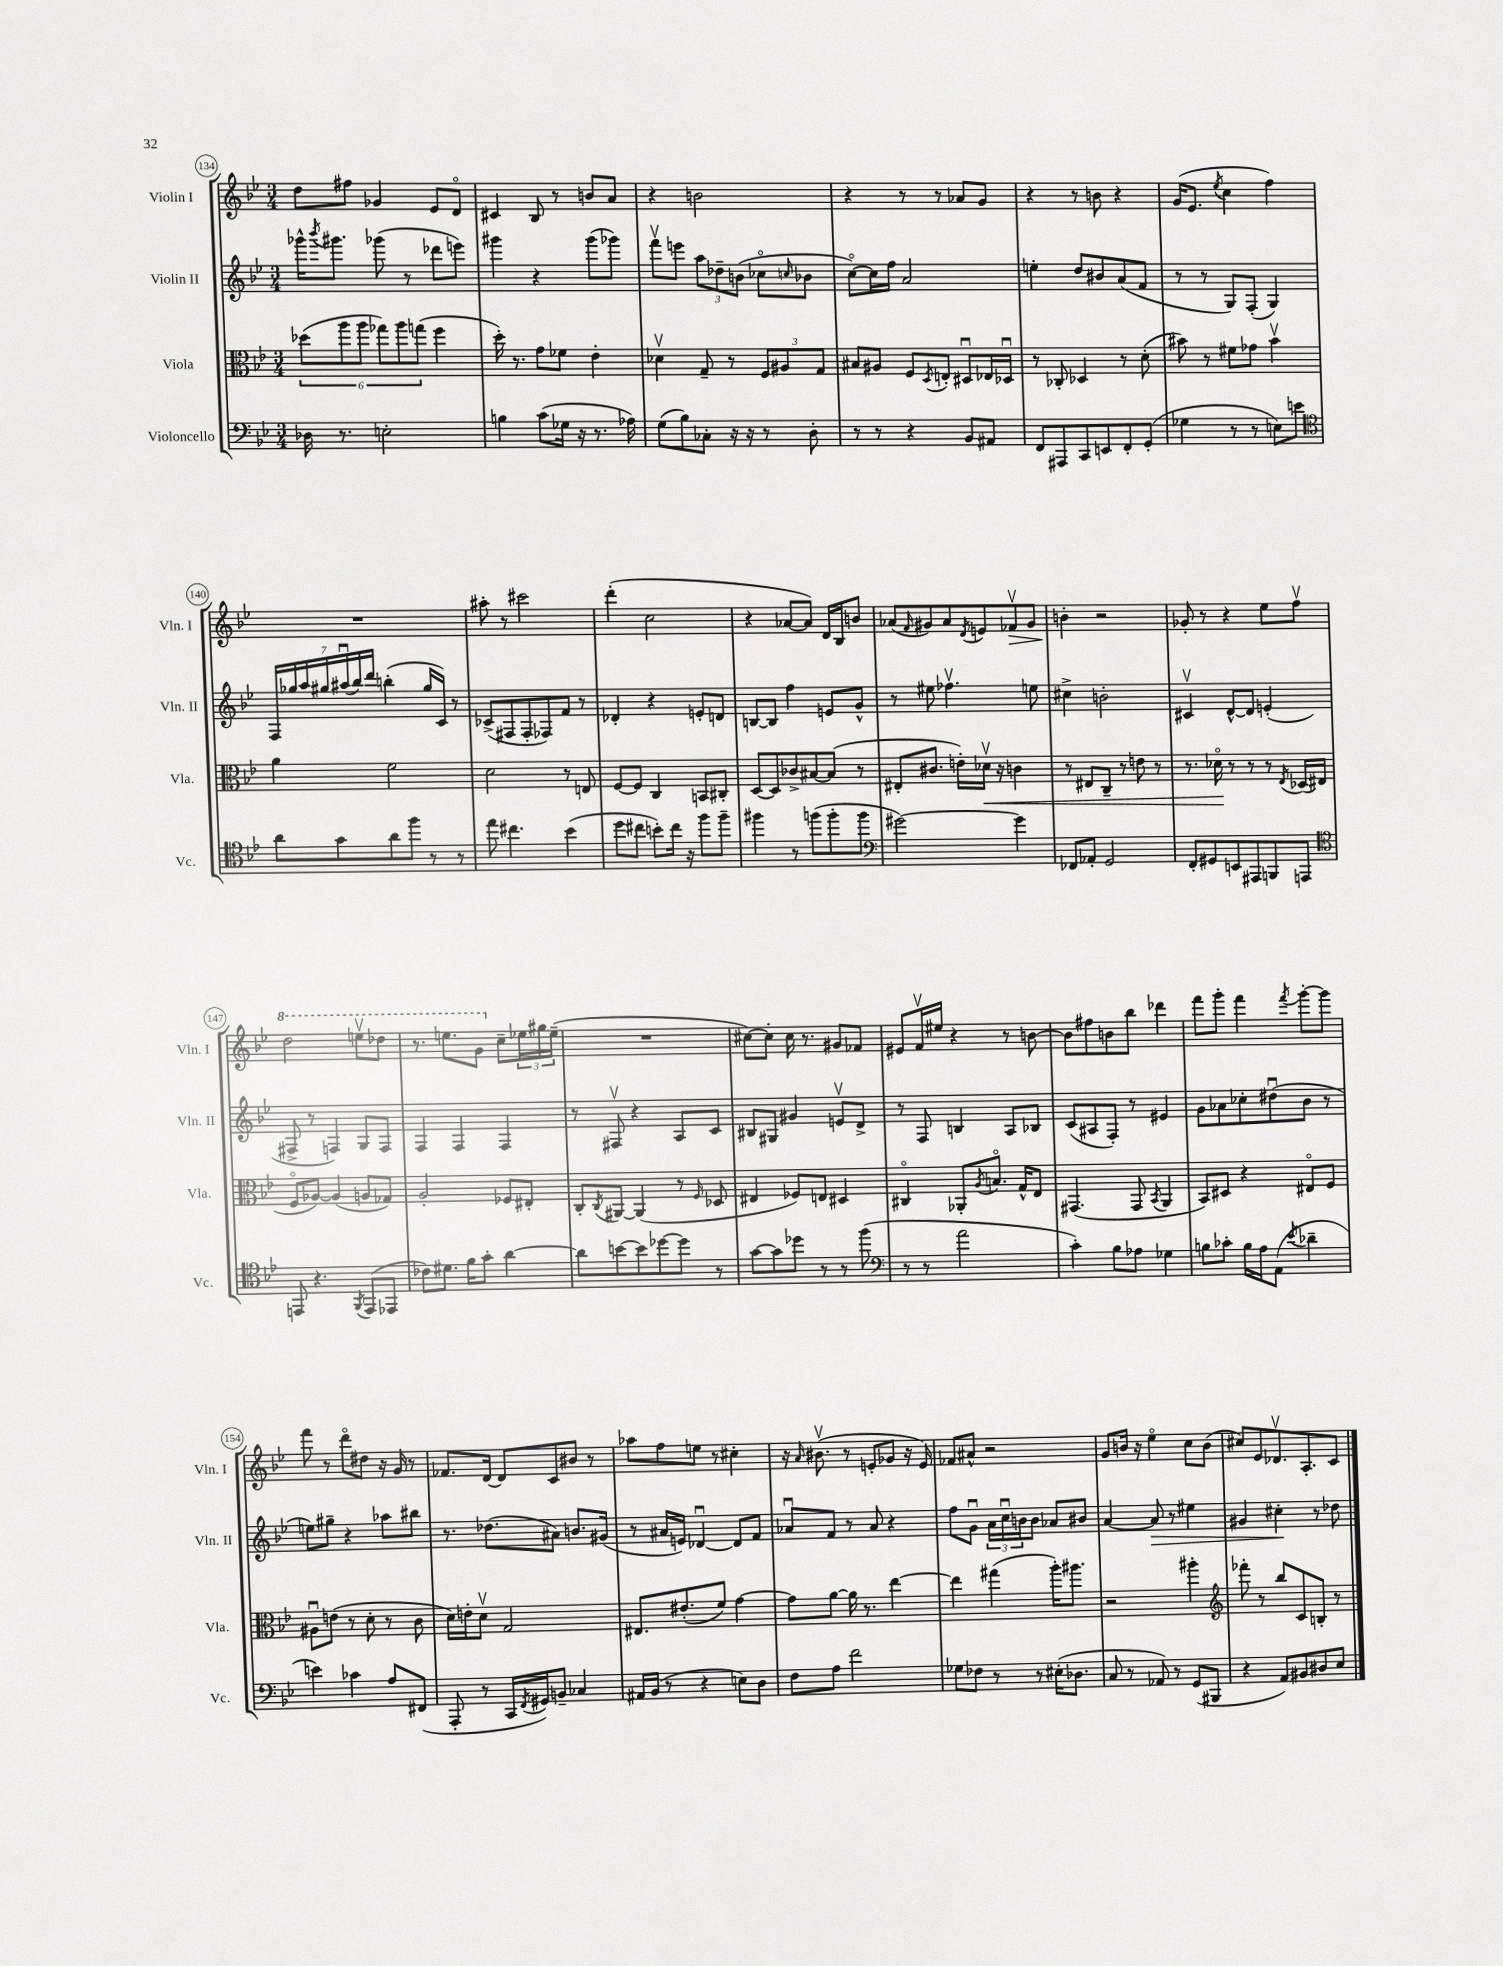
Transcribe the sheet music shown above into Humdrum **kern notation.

**kern	**kern	**dynam	**kern	**dynam	**kern	**dynam
*part4	*part3	*part3	*part2	*part2	*part1	*part1
*staff4	*staff3	*staff3	*staff2	*staff2	*staff1	*staff1
*I"Violoncello	*I"Viola	*	*I"Violin II	*	*I"Violin I	*
*I'Vc.	*I'Vla.	*	*I'Vln. II	*	*I'Vln. I	*
*clefF4	*clefC3	*	*clefG2	*	*clefG2	*
*k[b-e-]	*k[b-e-]	*	*k[b-e-]	*	*k[b-e-]	*
*M3/4	*M3/4	*	*M3/4	*	*M3/4	*
=134	=134	=134	=134	=134	=134	=134
16D-X\	(12dd-X\L	.	16ggg-X^^\KL	.	8dd\L	.
.	.	.	8qbbb-/	.	.	.
8.r	.	.	8.ggg#X\J	.	.	.
.	12aa\	.	.	.	.	.
.	.	.	.	.	8ff#X\J	.
.	12aa\J	.	.	.	.	.
2En'\	12gg-X\L)	.	(8ggg-X\	.	4g-X/	.
.	12aa\	.	.	.	.	.
.	.	.	8r	.	.	.
.	(12ggn\J	.	.	.	.	.
.	4ff\	.	8ddd-X\L	.	8e-/L	.
.	.	.	8eeen\J)	.	8d/J	.
=135	=135	=135	=135	=135	=135	=135
4Bn\	16dd'\)	.	4ggg#X\	.	4c#X/	.
.	8.r	.	.	.	.	.
(8c\L	8g\L	.	4r	.	8B-/	.
16G-X\Jk	8f-X\J	.	.	.	8r	.
16r	.	.	.	.	.	.
8.r	4e-'\	.	(8ggg#\L	.	8bn/L	.
.	.	.	8ggg-X\J)	.	8a/J	.
16A-X\)	.	.	.	.	.	.
=136	=136	=136	=136	=136	=136	=136
(8G\L	4d-Xv\	.	8fffv\L	.	4r	.
8B-\)	.	.	8eeen\J	.	.	.
8C-X'\J	8G~/	.	12aa\L	.	2bn\	.
.	.	.	12dd-X~\	.	.	.
16r	8r	.	.	.	.	.
.	.	.	(12bn\J	.	.	.
16r	.	.	.	.	.	.
8r	12F/L	.	8cc-X\L	.	.	.
.	12A#X/	.	.	.	.	.
.	.	.	16qqccn/	.	.	.
8D'\	.	.	8b-X\J	.	.	.
.	12G/J	.	.	.	.	.
=137	=137	=137	=137	=137	=137	=137
8r	8B#X/L	.	[8cc\L)	.	4r	.
8r	8A#X/J	.	16cc\L]	.	.	.
.	.	.	16ff\JJ	.	.	.
4r	8F/L	.	2a/	.	8r	.
.	8qD/	.	.	.	.	.
.	8En'/J	.	.	.	8r	.
8BB-/L	8D#Xu/L	.	.	.	8a-X/L	.
8AA#X/J	16E-X/L	.	.	.	8g/J	.
.	16D-Xu/JJ	.	.	.	.	.
=138	=138	=138	=138	=138	=138	=138
8FF/L	8r	.	4een'\	.	4r	.
8AAA#X/	8C-X'/	.	.	.	.	.
8CC/	4D-X/	.	8dd/L	.	8r	.
8EEn/	.	.	8b#X/	.	8bn\	.
8FF'/	8r	.	(8a/	.	4r	.
(8GG'/J	(8d'\	.	8f/J	.	.	.
=139	=139	=139	=139	=139	=139	=139
4G-X\	8b#X\)	.	8r	.	(16g/KL	.
.	.	.	.	.	8.e-/J	.
.	8r	.	8r	.	.	.
.	.	.	.	.	8qee-/	.
8r	8f#X\L	.	8G/L)	.	4cc\	.
8r	8g-X\J	.	(8F'/J	.	.	.
8En\L)	4b#v\	.	4G/)	.	4ff\)	.
8en\J	.	.	.	.	.	.
!!LO:LB:g=z
=140	=140	=140	=140	=140	=140	=140
*clefC4	*	*	*	*	*	*
8a\L	4a\	.	28F/LL	.	2.r	.
.	.	.	28gg-X/	.	.	.
.	.	.	28aa/	.	.	.
.	.	.	28gg#X/	.	.	.
8g\	.	.	.	.	.	.
.	.	.	(28aa#Xu/	.	.	.
.	.	.	28bb-/)	.	.	.
.	.	.	28ddd/JJ	.	.	.
8a\	2f\	.	(4bbn'\	.	.	.
8ff\J	.	.	.	.	.	.
8r	.	.	16gg#/LL	.	.	.
.	.	.	16c/JJ)	.	.	.
8r	.	.	8r	.	.	.
=141	=141	=141	=141	=141	=141	=141
8ee-\	2d\	.	(8c-X^/L	.	8aa#X'\	.
4.cc#X\	.	.	8F#X/	.	8r	.
.	.	.	8F#'/	.	2ccc#X\	.
.	.	.	8F-X/)	.	.	.
(4b-\	8r	.	8f/J	.	.	.
.	8En/	.	8r	.	.	.
=142	=142	=142	=142	=142	=142	=142
8dd\L	[8F/L	.	4d-X'/	.	(4ddd'\	.
8cc#X\J	8F/J]	.	.	.	.	.
8bn'\L)	4C/	.	4r	.	2cc\	.
16cc#\Jk	.	.	.	.	.	.
16r	.	.	.	.	.	.
8ff\L	8BBn/L	.	8en'/L	.	.	.
8ff~\J	8C#X'/J	.	8dn/J	.	.	.
=143	=143	=143	=143	=143	=143	=143
4ff#X\	[8D/L	.	[8Bn/L	.	4r	.
.	8D/]	.	8B/J]	.	.	.
8r	8c-X^/	.	4ff\	.	[8a-X/L	.
(8ffn\L	[8B#X/	.	.	.	8a-/J])	.
8ff'\	(8B#/J]	.	8en/L	.	16d/LL	.
.	.	.	.	.	16B-/J	.
8ff\J	8r	.	8g^^/J	.	8bn/J	.
=144	=144	=144	=144	=144	=144	=144
*clefF4	*	*	*	*	*	*
[2g#X\)	8E#X'/L	.	8r	.	(8a-X/L	.
.	.	.	.	.	16qqf/	.
.	8.c#X/J	.	8ee#X\	.	8g#X/)	.
.	.	.	4.ff-Xv\	.	8a-/	.
.	16en'\LL)	.	.	.	.	.
.	.	.	.	.	8qd/	.
!	!	!LO:HP:b	!	!	!	!
.	16d-Xv\JJ	<	.	.	8en/	.
.	16r	.	.	.	.	.
!	!	!	!	!	!	!LO:HP:b
4g#\]	4cn\	.	.	.	8f-Xv/	>
.	.	.	8een\	.	8g#/J	.
=145	=145	=145	=145	=145	=145	=145
8FF-X/L	8r	.	4cc#X^\	.	4bn'\	.
8AA-X'/J	8E#X/L	.	.	.	.	.
2GG/	8C~/J	.	2bn'\	.	2r	]
.	8r	.	.	.	.	.
.	8en\	.	.	.	.	.
.	8r	.	.	.	.	.
=146	=146	=146	=146	=146	=146	=146
8FF'/L	8.r	.	4c#Xv/	.	8g-X'/	.
8GG#X/	.	.	.	.	8r	.
.	16d-X\	.	.	.	.	.
8EEn/	8r	[	[8d^^/L	.	4r	.
8AAA#X/	8r	.	8d/J]	.	.	.
8BBBn/	8r	.	(4en'/	.	8ee-\L	.
.	8qE-/	.	.	.	.	.
8AAAn/J	(16D-X/LL	.	.	.	8ffv\J	.
.	16E#X/JJ	.	.	.	.	.
!!LO:LB:g=z
=147	=147	=147	=147	=147	=147	=147
*clefC4	*	*	*	*	*	*
*	*	*	*	*	*8va	*
8EEn/	8F/L	.	8F#X^/	.	2ddd\	.
4.r	[8A-X/J)	.	8r	.	.	.
.	(4A-/]	.	4Fn/)	.	.	.
8qFF/	.	.	.	.	.	.
(8EE/L	8An/L	.	8G/L	.	8eeenv\L	.
8EE-X/J	8G-X/J)	.	8F/J	.	8ddd-X\J	.
=148	=148	=148	=148	=148	=148	=148
8c-X\L)	2A'/	.	4F/	.	8.r	.
8.d#X\J	.	.	.	.	.	.
.	.	.	.	.	8.eeen\L	.
.	.	.	4F/	.	.	.
16f\KL	.	.	.	.	.	.
8g'\J	.	.	.	.	8gg\J	.
*	*	*	*	*	*X8va	*
[4a\	8F-X/L	.	4F/	.	8cc~\L	.
.	8E#X'/J	.	.	.	24ee-X\L	.
.	.	.	.	.	24gg#X\	.
.	.	.	.	.	(24ee-~\JJ	.
=149	=149	=149	=149	=149	=149	=149
8a\L]	8C'/L	.	8r	.	2.r	.
.	8qC/	.	.	.	.	.
[8bn\	[8AA#X/J	.	8F#Xv/	.	.	.
8b\]	(4AA#/]	.	4r	.	.	.
[8dd-X\	.	.	.	.	.	.
8dd-\J]	8r	.	8A/L	.	.	.
.	16qqF/	.	.	.	.	.
8r	8D-X/	.	8c/J	.	.	.
=150	=150	=150	=150	=150	=150	=150
[8g\L	4E#X/	.	8B#X/L	.	[8cc#X\L)	.
8g\]	.	.	8G#X/J	.	8cc#'\J]	.
8dd-X\J	8F-X/L)	.	4g#X/	.	16cc#\	.
.	.	.	.	.	8.r	.
8r	8En/J	.	.	.	.	.
8r	4D#X/	.	8env/L	.	8g#X/L	.
(8ff\	.	.	8d^/J	.	8f-X/J	.
=151	=151	=151	=151	=151	=151	=151
*clefF4	*	*	*	*	*	*
8r	4C#X/	.	8r	.	8e#X/L	.
8r	.	.	8F/	.	16fv/L	.
.	.	.	.	.	16ee#X/JJ	.
2a\	8AA-X'/L	.	4Bn/	.	4r	.
.	8qA/	.	.	.	.	.
.	8.Bn/J	.	.	.	.	.
.	.	.	8A/L	.	8r	.
.	16G^^/KL	.	.	.	.	.
.	8E-/J	.	8B-X/J	.	[8bn\	.
=152	=152	=152	=152	=152	=152	=152
4c'\)	(4.GG#X/	.	(8c/L	.	8b\L]	.
.	.	.	8A#X/	.	8ff#X\	.
8B-\L	.	.	8F'/J)	.	8bn\	.
8A-X\J	8GG#/	.	8r	.	8bb-\J	.
.	8qBB-/	.	.	.	.	.
4G-X\	4AA/	.	4e#X/	.	4ddd-X\	.
=153	=153	=153	=153	=153	=153	=153
8Bn\L	8BB-/L)	.	8g\L	.	8fff\L	.
8c-X'\J	8D#X/J	.	8a-X\	.	8ggg'\J	.
16B\LL	4r	.	8cc-X'\	.	4fff\	.
16A\J	.	.	.	.	.	.
(8AA\J	.	.	(8dd#Xu\	.	.	.
8qe-/	.	.	.	.	8qfff/	.
4d-X~\	8E#X/L	.	8b-\J	.	[8ggg'\L	.
.	8F/J	.	8r	.	8ggg\J]	.
!!LO:LB:g=z
=154	=154	=154	=154	=154	=154	=154
4en\)	8A#Xu\L	.	8een\L)	.	8fff\	.
.	(8en\J	.	8gg#X~\J	.	8r	.
4c-X\	8r	.	4r	.	8ddd\L	.
.	8d'\	.	.	.	8dd#X\J	.
8A/L	8r	.	8aa-X\L	.	16r	.
.	.	.	.	.	16g/	.
(8FF#X/J	8c\	.	8bb#X\J	.	8r	.
=155	=155	=155	=155	=155	=155	=155
8AAA'/	16d\LL)	.	8.r	.	8.f-X/L	.
.	16en'\J	.	.	.	.	.
8r	8dv\J	.	.	.	.	.
.	.	.	(8.dd-X\L	.	[16d/Jk	.
16CC/LL	2G/	.	.	.	8d/L]	.
8qFF/	.	.	.	.	.	.
16GG#X/J)	.	.	.	.	.	.
8BBn~/J	.	.	8a#X\J)	.	8c/	.
4C-X/	.	.	8.bn/L	.	8b#X/J	.
.	.	.	.	.	8r	.
.	.	.	(16g#X/Jk	.	.	.
=156	=156	=156	=156	=156	=156	=156
16AA#X/LL	8.E#X/L	.	8r	.	8aa-X\L	.
(16BB-/JJ	.	.	.	.	.	.
8r	.	.	16a#X/LL	.	8ff\	.
.	(8.e#X'/	.	16en/JJ)	.	.	.
4r	.	.	[4d-Xu/	.	8een\J	.
.	8f/J)	.	.	.	8r	.
8En\L)	[4g\	.	8d-/L]	.	4cc#X'\	.
8D\J	.	.	8f/J	.	.	.
=157	=157	=157	=157	=157	=157	=157
8F\L	8g\L]	.	8a-Xu/L	.	16r	.
.	.	.	.	.	16qqa/	.
.	.	.	.	.	(8.b#Xv\	.
8A\J	[8a\J	.	8f/J	.	.	.
2f\	16a\]	.	8r	.	8r	.
.	8.r	.	.	.	.	.
.	.	.	8a-/	.	8en'/L	.
.	[4ee-\	.	4r	.	8g-X/J	.
.	.	.	.	.	16r	.
.	.	.	.	.	16e/)	.
=158	=158	=158	=158	=158	=158	=158
8G-X\L	4ee-\]	.	8ff\L	.	8f-X/L	.
8F-X\J	.	.	8gu\J	.	8a#X^^/J	.
8r	(4gg#X\	.	24a\LL	.	2r	.
.	.	.	24ccu\	.	.	.
.	.	.	24bn\J	.	.	.
8r	.	.	8b\J	.	.	.
(16E#X'\KL	16aa'\KL)	.	8a-X/L	.	.	.
8.D-X\J	8.aa#X\J	.	.	.	.	.
.	.	.	8b#X/J	.	.	.
=159	=159	=159	=159	=159	=159	=159
8C/	2r	.	[4a/	.	8g/L	.
8r	.	.	.	.	16bn/Jk	.
.	.	.	.	.	16r	.
!	!	!	!	!LO:HP:b	!	!
8AA-X/)	.	.	8a/]	>	4ee-\	.
8r	.	.	8r	.	.	.
(8GG/L	4aa#X'\	.	4ee#X\	.	8cc\L	.
8BBB#X/J	.	.	.	.	(8b\J	.
=160	=160	=160	=160	=160	=160	=160
*	*clefG2	*	*	*	*	*
4r	8fff-X'\	.	4g#X/	.	8cc#X/L)	.
.	8r	.	.	.	8e-/	.
8AA/L)	8bb-/L	.	4cc#X'\	.	8.d-Xv/	.
8BB#X/	8c/	.	.	.	.	.
.	.	.	.	.	8.A'/	.
8D#X/	8Bn'/J	.	8r	]	.	.
8E-/J	8r	.	8dd-X\	.	8c/J	.
==	==	==	==	==	==	==
*-	*-	*-	*-	*-	*-	*-
